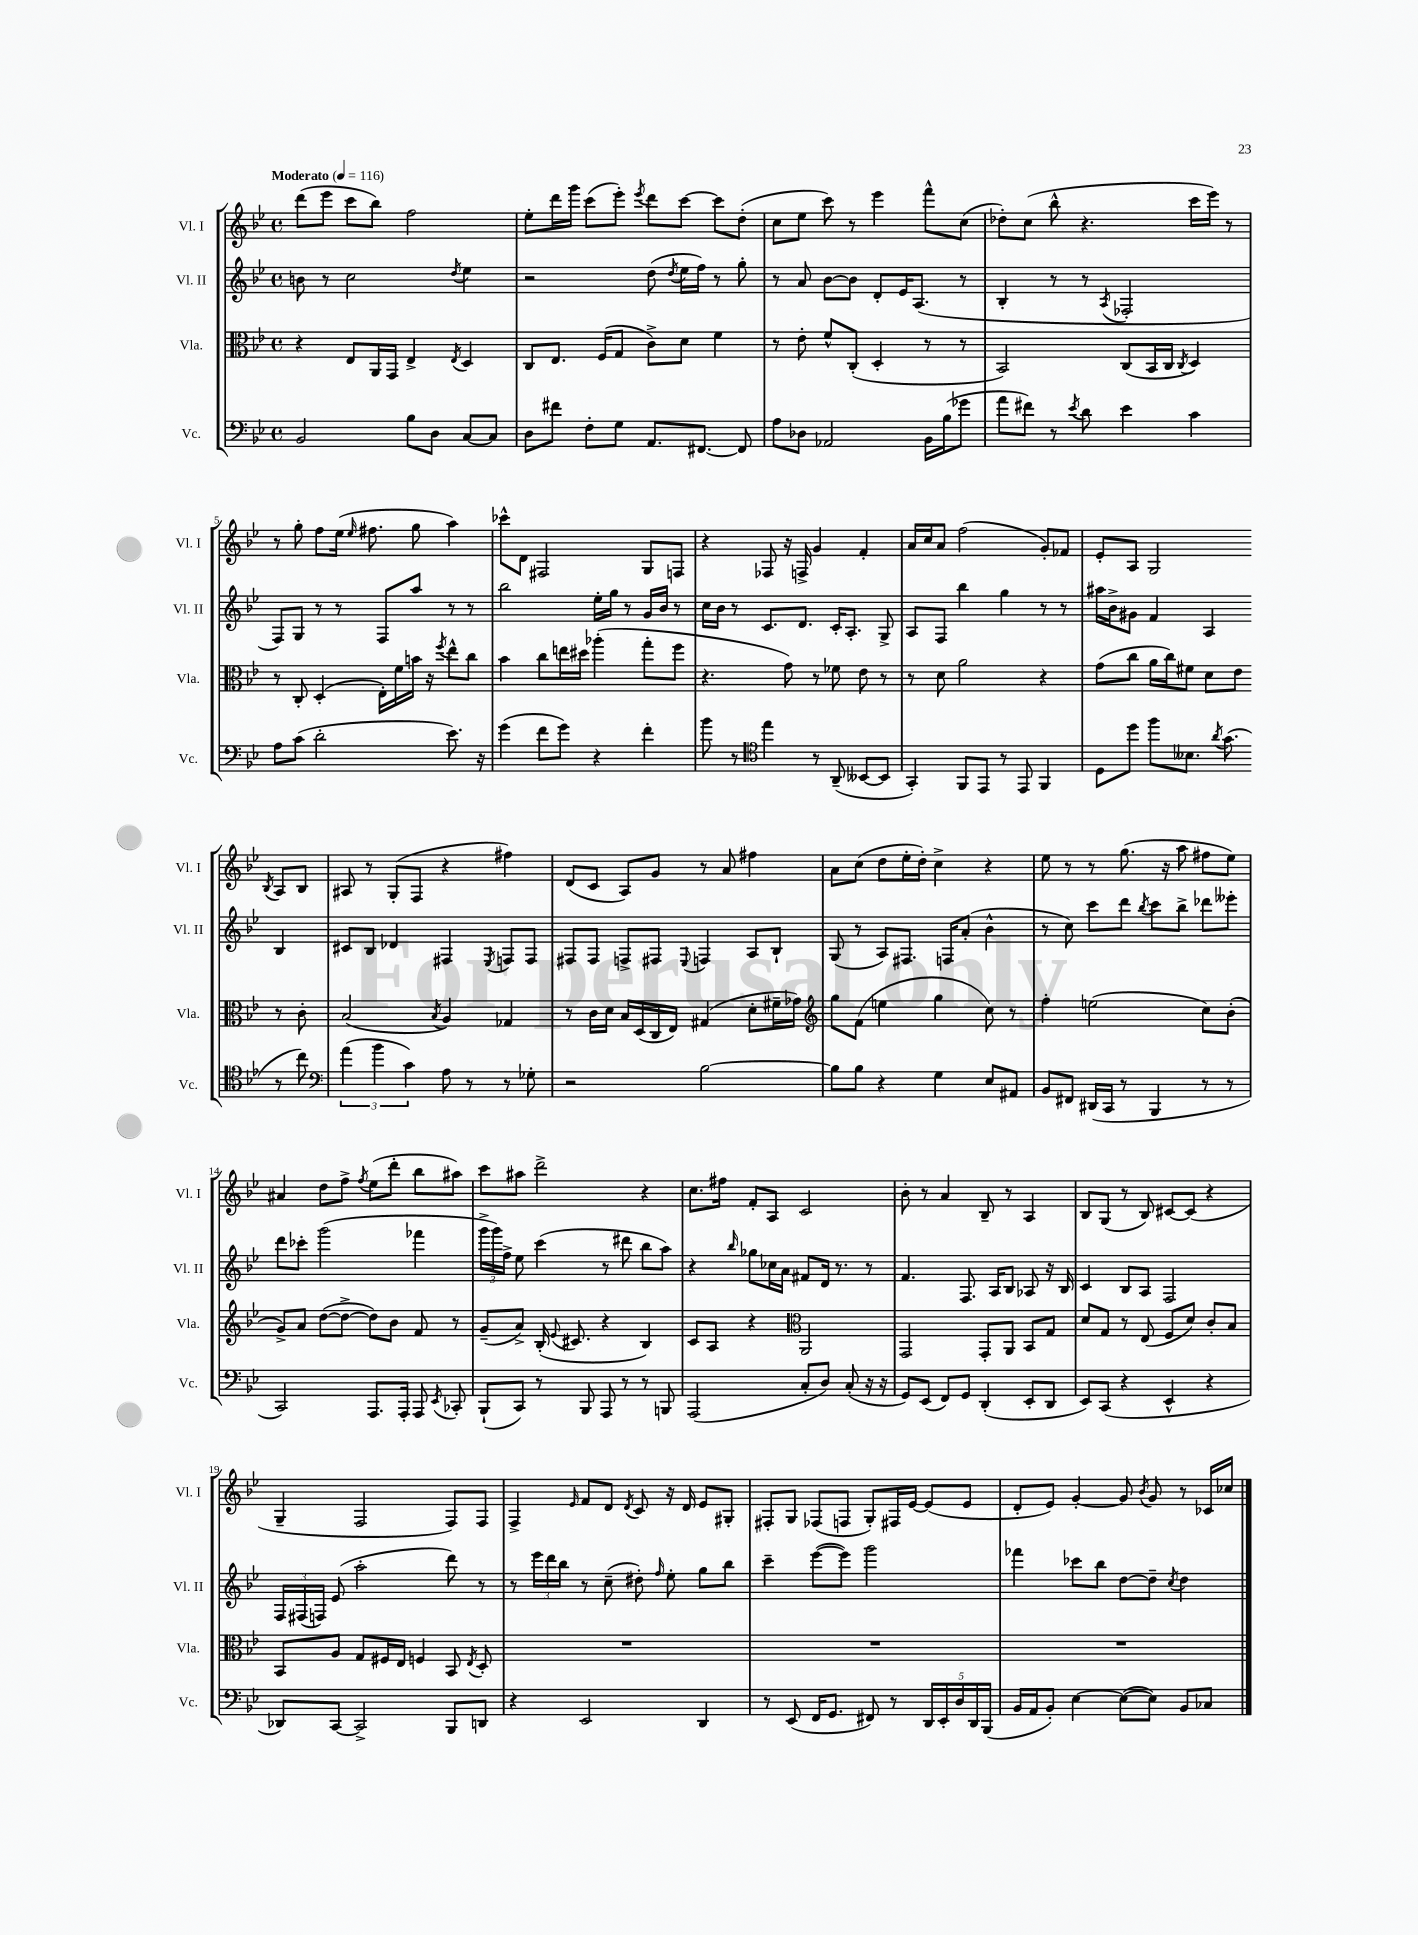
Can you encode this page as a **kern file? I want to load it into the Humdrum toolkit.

**kern	**kern	**kern	**kern
*part4	*part3	*part2	*part1
*staff4	*staff3	*staff2	*staff1
*I"Vc.	*I"Vla.	*I"Vl. II	*I"Vl. I
*I'Vc.	*I'Vla.	*I'Vl. II	*I'Vl. I
*clefF4	*clefC3	*clefG2	*clefG2
*k[b-e-]	*k[b-e-]	*k[b-e-]	*k[b-e-]
*M4/4	*M4/4	*M4/4	*M4/4
*met(c)	*met(c)	*met(c)	*met(c)
*MM116	*MM116	*MM116	*MM116
=1	=1	=1	=1
!	!	!	!LO:TX:a:B:t=Moderato
2BB-/	4r	8bn\	(8ddd\L
.	.	8r	8eee-\J
.	8E-/L	2cc\	8ccc\L
.	16AA/L	.	8bb-\J)
.	16GG/JJ	.	.
8B-\L	4E-^/	.	2ff\
8D\J	.	.	.
.	8qE-/	8qdd/	.
[8C/L	4D/	4ee-\	.
8C/J]	.	.	.
=2	=2	=2	=2
8D\L	8C/L	2r	8ee-'\L
8f#X\J	8.E-/J	.	16ddd\L
.	.	.	16ggg\JJ
8F'\L	.	.	(8ccc\L
.	(16F/KL	.	.
8G\J	8G/J	.	8eee-'\J)
.	.	.	8qeee-/
8.AA/L	8c^\L)	(8dd\	8ddd\L
.	.	8qdd/	.
.	8d\J	16ee-\LL	[8ccc\J
[8.FF#X/J	.	16ff\JJ)	.
.	4f\	8r	8ccc\L]
8FF#/]	.	8gg'\	(8dd'\J
=3	=3	=3	=3
8A\L	8r	8r	8cc\L
8D-X\J	8e-'\	8a/	8ee-\J
2AA-X/	8f^^/L	[8b-\L	8ccc\)
.	(8C'/J	8b-\J]	8r
.	4D'/	8d'/L	4eee-\
.	.	16e-/K	.
.	.	(8.A/J	.
16BB-\LL	8r	.	8fff^^\L
(16B-\J	.	.	.
8g-X\J	8r	8r	(8cc\J
=4	=4	=4	=4
8a\L	2BB-/)	4B-'/	8dd-X'\L)
8f#X\J)	.	.	(8cc\J
8r	.	8r	8bb-^^\
8qe-/	.	.	.
8d\	.	8r	4.r
.	.	8qA/	.
4e-\	(8C/L	2F-X'/	.
.	16BB-/L	.	.
.	16C/JJ	.	.
.	8qC/	.	.
4c\	4D/)	.	16ccc\LL
.	.	.	16eee-\JJ)
.	.	.	8r
!!LO:LB:g=z
=5	=5	=5	=5
8A\L	8r	8F/L)	8r
(8c\J	8C'/	8G/J	8gg'\
2d'\	(4D'/	8r	8ff\L
.	.	8r	(16ee-\Jk
.	.	.	16qqee-/
.	.	.	8.ff#X\
.	16E-'\LL)	8F/L	.
.	16f\	.	.
.	16bn\JJ	8aa/J	8gg\
.	16r	.	.
.	8qff/	.	.
8.e-\)	8ee-^^\L	8r	4aa\)
.	8cc\J	8r	.
16r	.	.	.
=6	=6	=6	=6
(4g\	4b-\	2bb-\	8ccc-X^^\L
.	.	.	8d\J
8f\L	8cc\L	.	2F#X/
8g\J)	16een\L	.	.
.	16dd#X\JJ	.	.
4r	(4aa-X'\	16ee-'\LL	.
.	.	16gg\JJ	.
.	.	8r	.
4f'\	8gg'\L	16g/LL	8G/L
.	.	16b-/JJ	.
.	8ff\J	8r	8Fn/J
=7	=7	=7	=7
8b-\	4.r	16cc\LL	4r
.	.	16b-\JJ	.
8r	.	8r	.
*clefC4	*	*	*
4ee-\	.	8.c/L	8F-X/
.	8g\)	.	16r
.	.	8.d/J	16Fn^/
8r	8r	.	4g/
(8AA~/	8f-X\	16c'/KL	.
.	.	8.A'/J	.
[8BB--X/L	8e-\	.	4f'/
8BB--/J]	8r	8G^/	.
=8	=8	=8	=8
4GG'/)	8r	8A/L	16a/LL
.	.	.	16cc/J
.	8d\	8F/J	8a/J
8FF/L	2a\	4bb-\	(2ff\
8EE-/J	.	.	.
8r	.	4gg\	.
8EE-/	.	.	.
4FF/	4r	8r	8g'/L)
.	.	8r	8f-X/J
=9	=9	=9	=9
8D\L	(8g\L	16aa#X\LL	8e-'/L
.	.	16b-^\J	.
8dd\J	8cc\J	8g#X\J	8A/J
8ff\L	16a\LL	4f/	2G/
.	16cc\J)	.	.
8.B--X\J	8f#X\J	.	.
.	8d\L	4A/	.
8qa/	.	.	.
(8.g\	.	.	.
.	8e-\J	.	.
.	.	.	8qB-/
8r	8r	4B-/	8A/L
8cc\)	8c'\	.	8B-/J
!!LO:LB:g=z
=10	=10	=10	=10
*clefF4	*	*	*
(6a\	(2B-/	8c#X/L	8A#X/
.	.	8B-/J	8r
6b-\	.	.	.
.	.	4d-X/	(8G'/L
6c\)	.	.	.
.	.	.	8F/J
.	8qB-/	.	.
8A\	4A/)	4F#X/	4r
8r	.	.	.
.	.	8qE-/	.
8r	4G-X/	8Fn/L	4ff#X\)
8G-X'\	.	8F/J	.
=11	=11	=11	=11
2r	8r	8F#X/L	(8d/L
.	16c\LL	8F#/J	8c/J
.	16d\JJ	.	.
.	16B-/LL	8Fn^/L	8A/L)
.	(16D/	.	.
.	16C/	8F#X/J	8g/J
.	16E-/JJ)	.	.
.	.	8qqE-/	.
[2B-\	(4G#X/	4Fn/	8r
.	.	.	8a/
.	8d'\L	8A/L	4ff#X\
.	16f#X~\L	8B-`/J	.
.	16g-X\JJ)	.	.
=12	=12	=12	=12
*	*clefG2	*	*
8B-\L]	8gg\L	(8G/	8a\L
8B-\J	(8f\J	8r	(8cc\J
4r	4een\	8A/L)	8dd\L
.	.	8.F#X/J	16ee-'\L
.	.	.	16dd'\JJ)
4G\	4gg\	.	4cc^\
.	.	16Fn/KL	.
.	.	(8a'/J	.
8E-/L	8cc\)	4b-^^\	4r
8AA#X/J	8r	.	.
=13	=13	=13	=13
8BB-/L	4ff'\	8r	8ee-\
8FF#X/J	.	8cc\)	8r
(16DD#X/LL	(2een\	8ccc\L	8r
16CC/JJ	.	.	.
8r	.	8ddd\J	(8.gg\
.	.	8qbb-/	.
4BBB-/	.	8ccc\L	.
.	.	.	16r
.	.	8bb-^\J	8aa\
8r	8cc\L)	8ddd-X\L	8ff#X\L
8r	(8b-'\J	8eee--X'\J	8ee-\J)
!!LO:LB:g=z
=14	=14	=14	=14
2CC/)	8g^/L)	8ddd\L	4a#X/
.	8a/J	8ccc-X'\J	.
.	([8dd\L	(2ggg\	8dd\L
.	8dd^\J_	.	8ff^\J
.	.	.	8qff/
8.AAA/L	8dd\L])	.	(8ee-\L
.	8b-\J	.	8ddd'\J
16AAA'/Jk	.	.	.
8AAA/	8f/	4fff-X\	8bb-\L
8qEE-/	.	.	.
8CC-X'/	8r	.	8aa#X\J)
=15	=15	=15	=15
(8BBB-`/L	(8g~/L	24ggg^\LL	8ccc\L
.	.	24ggg\)	.
.	.	24ff^\JJ	.
8CC/J)	8a^/J)	8ee-\	8aa#X\J
8r	(16B-'/	(4ccc\	2ddd^\
.	8qqe-/	.	.
.	8.c#X/	.	.
8BBB-/	.	.	.
8AAA/	4r	8r	.
8r	.	8ddd#X\	.
8r	4B-/)	8bb-\L	4r
8BBBn/	.	8aa\J)	.
=16	=16	=16	=16
(2AAA/	8c/L	4r	8.cc\L
.	8A/J	.	.
.	.	.	16ff#X\Jk
.	.	16qqbb-/	.
.	4r	8gg-X\L	8f'/L
.	.	16cc-X\L	8A/J
.	.	16a\JJ	.
*	*clefC3	*	*
8C'/L	2AA/	8f#X/L	2c/
8D/J)	.	16d/Jk	.
.	.	8.r	.
(8C'/	.	.	.
16r	.	8r	.
16r	.	.	.
=17	=17	=17	=17
8GG/L)	2GG/	4.f/	8b-'\
(8EE-/J	.	.	8r
8FF/L)	.	.	4a/
8GG/J	.	8.F/	.
(4DD'/	8GG'/L	.	8B-~/
.	.	16A/KL	.
.	8AA/J	8B-/J	8r
8EE-'/L	8BB-/L	8A-X/	4A/
8DD/J	8G/J	16r	.
.	.	16B-/	.
=18	=18	=18	=18
8EE-/L)	8d/L	4c/	8B-/L
(8CC/J	8G/J	.	(8G/J
4r	8r	8B-/L	8r
.	(8E-/	8A/J	8B-/)
4EE-^^/	8F/L	2F/	[8c#X/L
.	8d/J)	.	(8c#/J]
4r	8c'/L	.	4r
.	8B-/J	.	.
!!LO:LB:g=z
=19	=19	=19	=19
8DD-X/L)	8BB-/L	24F/LL	4G~/
.	.	(24F#X/	.
.	.	24Fn/JJ)	.
[8CC/J	8A/J	(8e-/	.
2CC^/]	8G/L	2aa'\	2F/
.	16F#X/L	.	.
.	16E-/JJ	.	.
.	4Fn/	.	.
8BBB-/L	8BB-/	8ddd\)	8F/L)
.	8qE-/	.	.
8DDn/J	8D'/	8r	8F/J
=20	=20	=20	=20
4r	1r	8r	4F^/
.	.	24eee-\LL	.
.	.	24ddd\	.
.	.	24bb-\JJ	.
.	.	.	16qqe-/
2EE-/	.	8r	8f/L
.	.	(8cc~\	8d/J
.	.	.	8qd/
.	.	8dd#X'\)	8c/
.	.	16qqff/	.
.	.	8ee-'\	16r
.	.	.	16d/
4DD/	.	8gg\L	8e-/L
.	.	8bb-\J	8G#X'/J
=21	=21	=21	=21
8r	1r	4ccc~\	8F#X'/L
(8EE-/	.	.	8G/J
16FF/KL	.	([8eee-\L	(8F-X/L
8.GG/J	.	.	.
.	.	8eee-\J])	8Fn/J
8FF#X/)	.	2ggg\	8G'/L)
8r	.	.	16F#X/L
.	.	.	[16e-/JJ
20DD/LL	.	.	(8e-/L]
20EE-'/	.	.	.
20D/	.	.	.
.	.	.	8e-/J
20DD/	.	.	.
(20BBB-/JJ	.	.	.
=22	=22	=22	=22
16BB-/LL	1r	4fff-X\	8d'/L
16AA/J	.	.	.
8BB-'/J)	.	.	8e-/J)
[4E-\	.	8ccc-X\L	[4g'/
.	.	8bb-\J	.
(8E-\L_	.	[8dd\L	8g/]
.	.	.	8qb-/
8E-\J])	.	8dd~\J]	8g/
.	.	8qcc/	.
8BB-/L	.	4dd\	8r
8C-X/J	.	.	16c-X/LL
.	.	.	16cc-X/JJ
==	==	==	==
*-	*-	*-	*-
